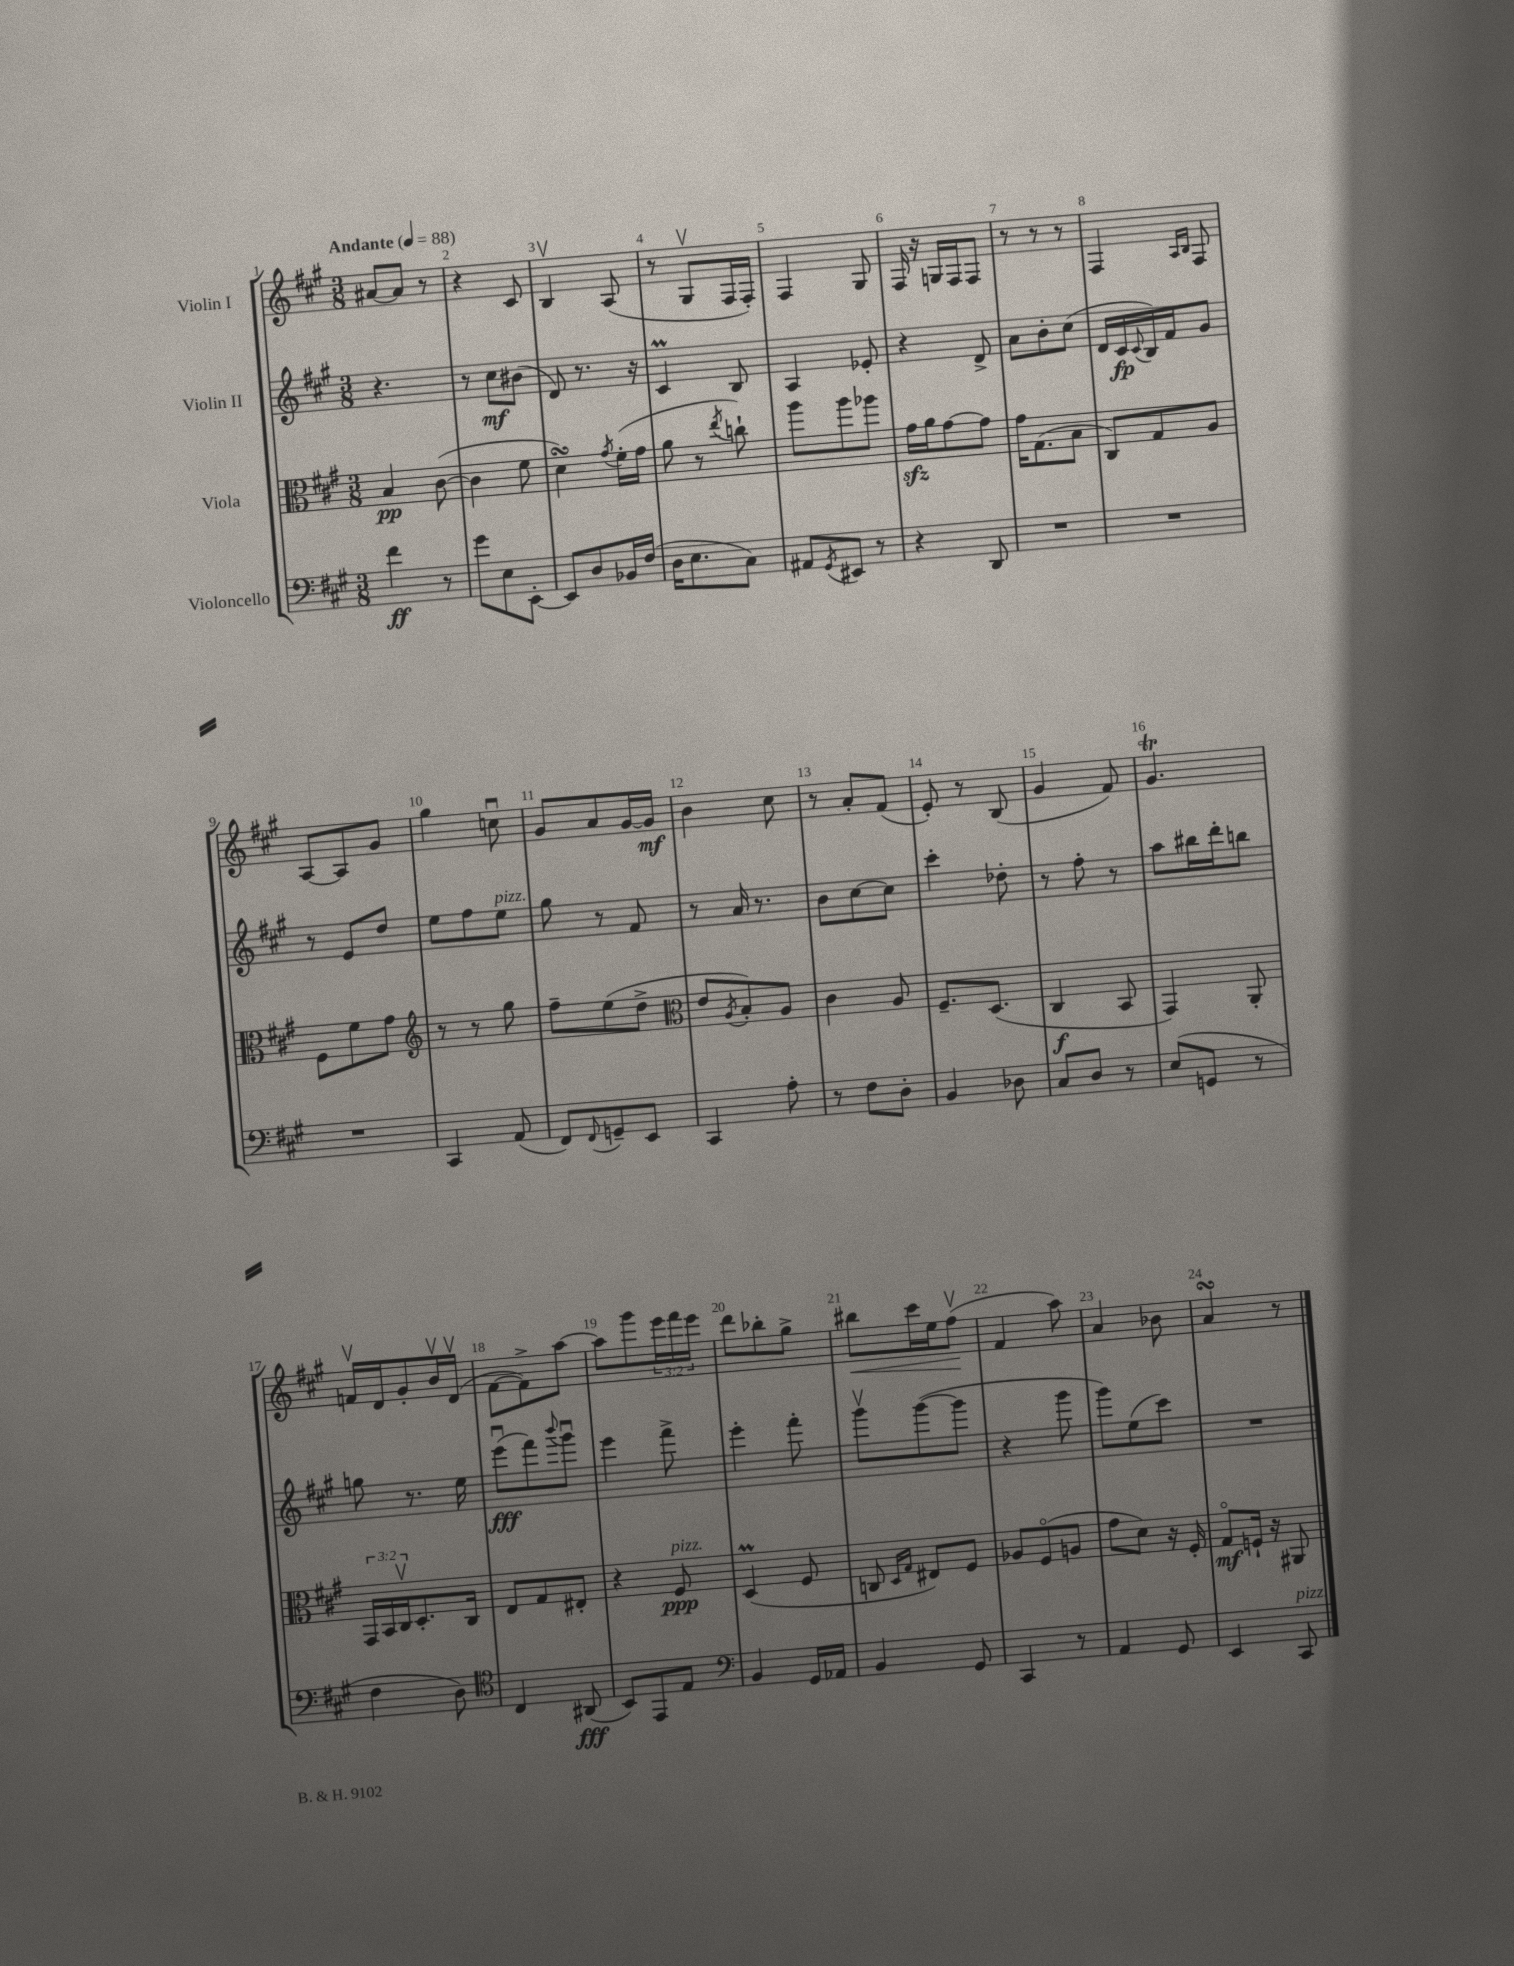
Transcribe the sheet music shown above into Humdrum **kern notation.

**kern	**kern	**kern	**kern
*staff4	*staff3	*staff2	*staff1
*clefF4	*clefC3	*clefG2	*clefG2
*k[f#c#g#]	*k[f#c#g#]	*k[f#c#g#]	*k[f#c#g#]
*M3/8	*M3/8	*M3/8	*M3/8
*MM88	*MM88	*MM88	*MM88
4f#	4B	4.r	[8a#
.	.	.	8a#]
8r	([8c#	.	8r
=	=	=	=
8g#	4c#]	8r	4r
8E	.	8cc#	.
[8EE'	8f#	(8b#	8c#
=	=	=	=
8EE]	4d)	8d)	4Bv
8D	.	8.r	.
.	8qg#	.	.
16BB-	(16f#'	.	(8A
(16F#	16g#	16r	.
=	=	=	=
16D	8a	4c#	8r
8.E	.	.	.
.	8r	.	8G#v
.	8qee	.	.
8C#)	8cc`)	8B	16F#
.	.	.	16F#')
=	=	=	=
8AA#	8aa	4A	4F#
8qGG#	.	.	.
8EE#	8aa	.	.
8r	8aa-	8e-'	8G#
=	=	=	=
4r	16g#	4r	16F#
.	16a	.	16r
.	[8g#	.	16G
.	.	.	16F#
8DD	8g#]	8d^	8F#
=	=	=	=
4.r	16g#	8a	8r
.	(8.G#	.	.
.	.	8b'	8r
.	8B	(8cc#	8r
=	=	=	=
4.r	8C#)	16d	4F#
.	.	16c#	.
.	.	8qqc#	.
.	8G#	16B)	.
.	.	16f#	.
.	.	.	16qqA
.	.	.	16qqB
.	8A	8g#	8F#
=	=	=	=
4.r	8F#	8r	[8A
.	8f#	8e	8A]
.	8g#	8dd	8g#
=	=	=	=
*	*clefG2	*	*
4CC#	8r	8ee	4gg#
.	8r	8ff#	.
(8AA	8gg#	8ee	8ccu
=	=	=	=
8FF#)	8ff#~	8gg#	8g#
8qqFF#	.	.	.
8GG~	(8ee	8r	8a
8EE	8dd^	8f#	[16g#
.	.	.	16g#]
=	=	=	=
*	*clefC3	*	*
4CC#	8e	8r	4b
.	8qA	.	.
.	8B')	16a	.
.	.	8.r	.
8A'	8A	.	8cc#
=	=	=	=
8r	4c#	8b	8r
8F#	.	[8cc#	8a'
8D'	8A	8cc#]	(8f#
=	=	=	=
4BB	8.F#~	4ccc#'	8e')
.	.	.	8r
.	(8.D	.	.
8D-	.	8dd-'	(8B
=	=	=	=
8C#	4C#	8r	4g#
8D	.	8ff#'	.
8r	8BB	8r	8f#)
=	=	=	=
(8E	4GG#)	8aa	4.g#
8GG	.	16bb#	.
.	.	16ddd'	.
8r	8AA'	8bb	.
=	=	=	=
4F#	24GG#	8gg	16fv
.	24BB	.	.
.	.	.	16d
.	24C#v	.	.
.	8.D'	8.r	8g#'
8D)	.	.	16bv
.	16C#	16ee	(16dv
=	=	=	=
*clefC4	*	*	*
4C#	8E	(8eeeu	[8f#
.	8G#	8fff#)	8f#^])
.	.	8qqbbb	.
(8AA#	8E#'	8ggg#u	[8aa
=	=	=	=
8BB)	4r	4eee	8aa]
8EE	.	.	8ggg#
8E	8F#	8fff#^	24eee
.	.	.	24fff#
.	.	.	24eee
=	=	=	=
*clefF4	*	*	*
4BB	(4D	4eee'	8ddd
.	.	.	8bb-'
16GG#	8F#	8fff#'	8gg#^
16AA-	.	.	.
=	=	=	=
4BB	8C	8ggg#v	8bb#
.	16qqD	.	.
.	16qqG#	.	.
.	8E#)	([8ggg#	16ccc#
.	.	.	16ee
8GG#	8F#	8ggg#]	(8ff#v
=	=	=	=
4CC#	8A-	4r	4f#
.	(8F#o	.	.
8r	8A	8ggg#	8aa)
=	=	=	=
4AA	8g#	8ggg#)	4a
.	8d)	(8ee	.
8GG#	16r	8ccc#)	8b-
.	16F#'	.	.
=	=	=	=
4EE	8G#o	4.r	4a
.	16F`	.	.
.	16r	.	.
8CC#	8AA#	.	8r
==	==	==	==
*-	*-	*-	*-
